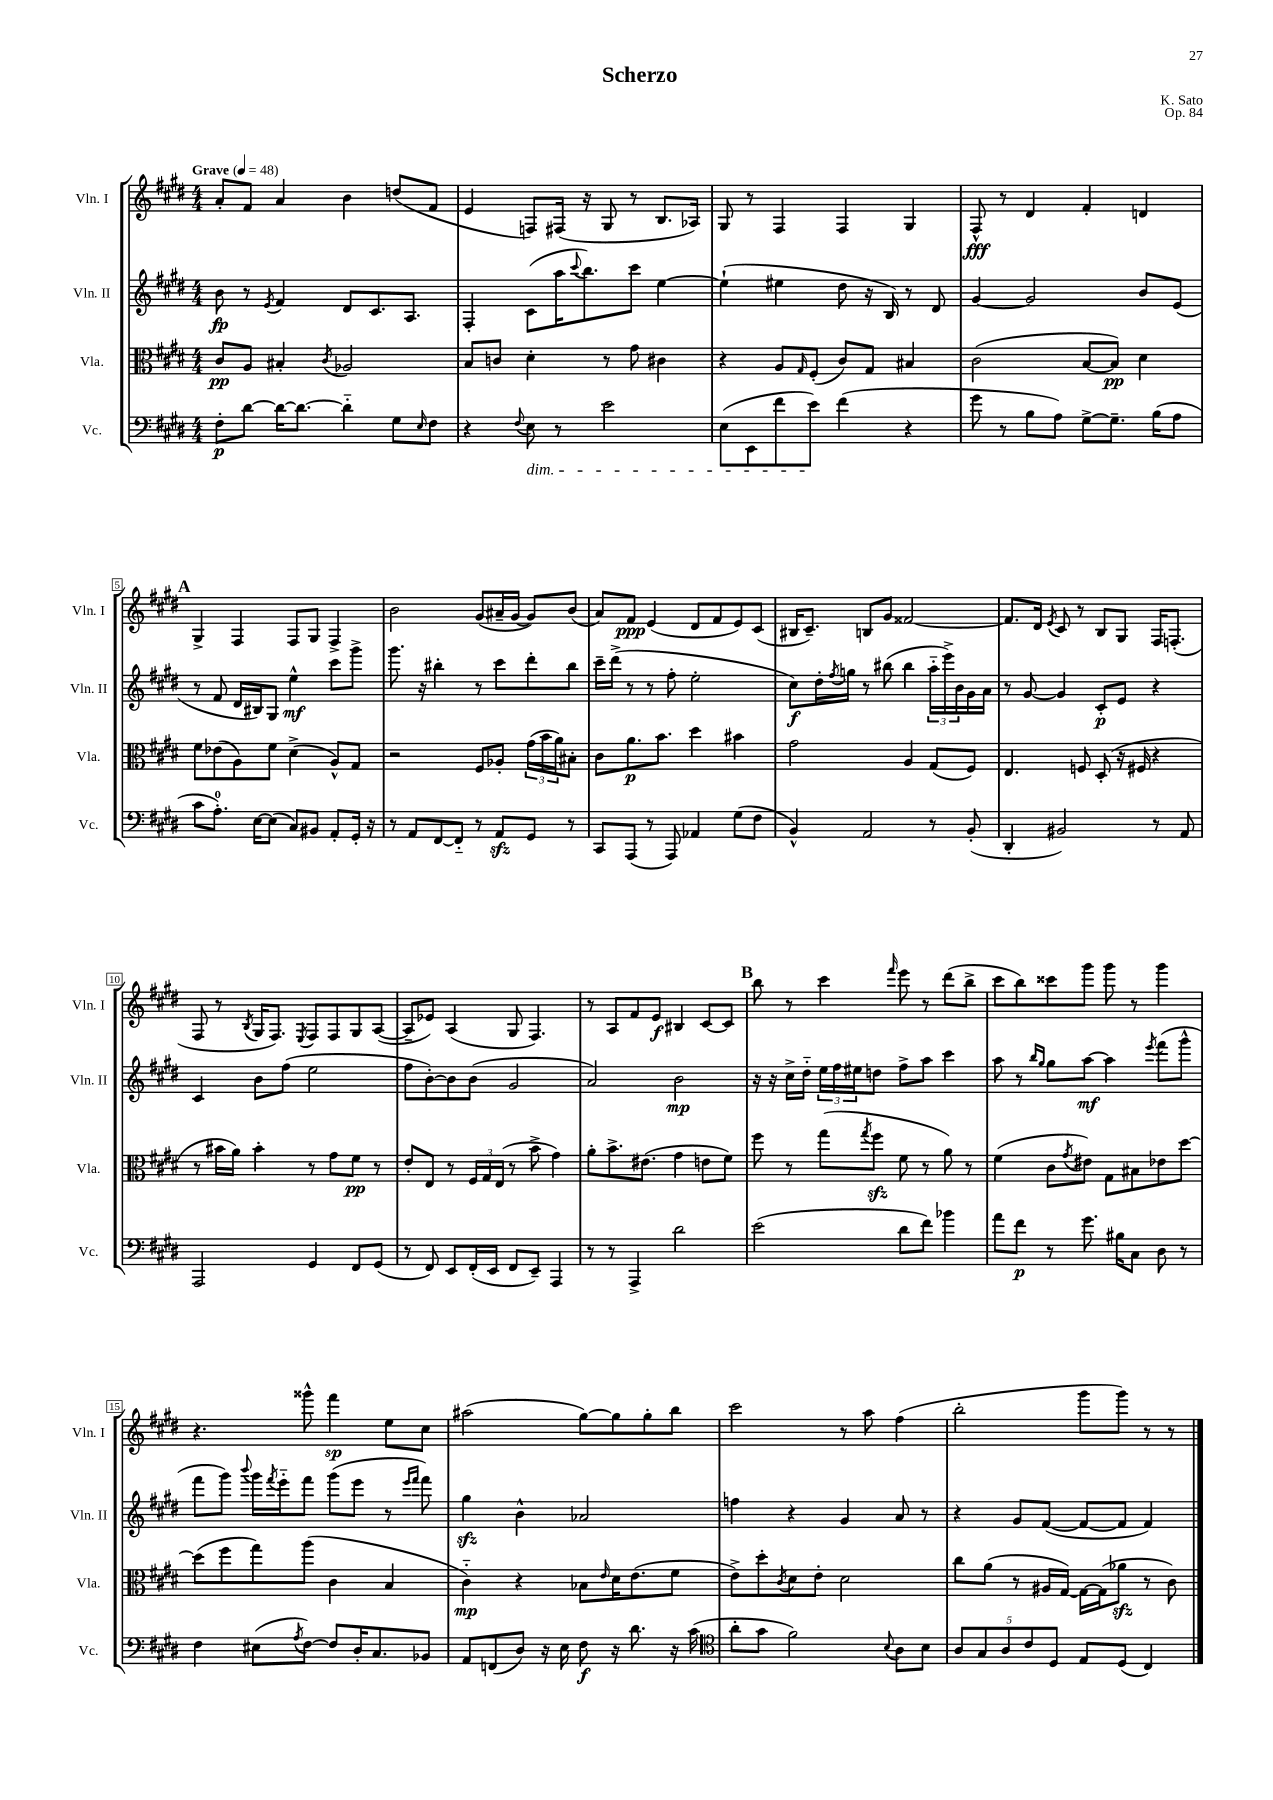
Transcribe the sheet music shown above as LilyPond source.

\header { title = "Scherzo" composer = "K. Sato" opus = "Op. 84" }
<<
\new StaffGroup <<
\new Staff = "s0" \with { instrumentName = "Vln. I" shortInstrumentName = "Vln. I" } {
    \clef treble \key e \major \numericTimeSignature \time 4/4 \tempo "Grave" 4 = 48
    a'8-. fis'8 a'4 b'4 d''8( fis'8 |
    e'4 f8) fis16( r16 gis8 r8 b8. aes16) |
    gis8 r8 fis4 fis4 gis4 |
    fis8-^\fff r8 dis'4 fis'4-. d'4 |
    \mark \markup { \bold "A" } gis4-> fis4 fis8 gis8 fis4-> |
    b'2 gis'8( ais'16-- gis'16~ gis'8) b'8( |
    a'8) fis'8\ppp e'4( dis'8 fis'8 e'8) cis'8( |
    bis16 cis'8.--) b8 gis'8 fisis'2~ |
    fisis'8. dis'16 \acciaccatura { e'8 } cis'8 r8 b8 gis8 fis16 f8.-.( |
    fis8 r8 \acciaccatura { b8 } gis16 fis8.) \acciaccatura { e8 } fis8 fis8 gis8 a8~( |
    a8-- ees'8) a4( gis8 fis4.) |
    r8 a8 fis'8 e'8\f bis4 cis'8~ cis'8 |
    \mark \markup { \bold "B" } b''8 r8 cis'''4 \grace { fis'''16 } e'''8 r8 dis'''8( b''8-> |
    cis'''8 b''8) cisis'''8 gis'''8 gis'''8 r8 gis'''4 |
    r4. gisis'''8-^ fis'''4\sp e''8 cis''8 |
    ais''2( gis''8~) gis''8 gis''8-. b''8 |
    cis'''2 r8 a''8 fis''4( |
    b''2-. gis'''8 gis'''8) r8 r8 \bar "|." |
}
\new Staff = "s1" \with { instrumentName = "Vln. II" shortInstrumentName = "Vln. II" } {
    \clef treble \key e \major \numericTimeSignature \time 4/4
    b'8\fp r8 \acciaccatura { e'8 } fis'4 dis'8 cis'8. a8. |
    fis4-. cis'8( a''16 \appoggiatura { cis'''8 } b''8.) cis'''8 e''4~ |
    e''4-!( eis''4 dis''8 r16 b16) r8 dis'8 |
    gis'4~ gis'2 b'8 e'8( |
    \mark \markup { \bold "A" } r8 fis'8 dis'16 bis16) gis8 e''4-^\mf cis'''8 gis'''8-> |
    gis'''8. r16 bis''4-. r8 cis'''8 dis'''8-. bis''8 |
    cis'''16-- dis'''16->( r8 r8 fis''8-. e''2-. |
    cis''8\f) dis''16-. \acciaccatura { fis''8 } g''16 r8 bis''8( bis''4 \tuplet 3/2 { a''16-_ e'''16->) b'16 } gis'16 a'16 |
    r8 gis'8~ gis'4 cis'8-.\p e'8 r4 |
    cis'4 b'8 fis''8( e''2 |
    fis''8 b'8~-.) b'8 b'8( gis'2 |
    a'2) b'2\mp |
    \mark \markup { \bold "B" } r16 r16 cis''16-> dis''16-_ \tuplet 3/2 { e''16 fis''16 eis''16 } d''8 fis''8-> a''8 cis'''4 |
    a''8 r8 \grace { b''16 gis''16 } gis''8 a''8~\mf a''4 \acciaccatura { e'''8 } fis'''8( gis'''8-^ |
    fis'''8 gis'''8) \appoggiatura { b'''8 } gis'''16 \acciaccatura { fis'''8 } e'''16-_ fis'''8 gis'''8( e'''8 r8 \grace { e'''16 fis'''16 } fis'''8) |
    gis''4\sfz b'4-^ aes'2 |
    f''4 r4 gis'4 a'8 r8 |
    r4 gis'8 fis'8~( fis'8~ fis'8 fis'4) \bar "|." |
}
\new Staff = "s2" \with { instrumentName = "Vla." shortInstrumentName = "Vla." } {
    \clef alto \key e \major \numericTimeSignature \time 4/4
    cis'8\pp a8 bis4-. \acciaccatura { cis'8 } aes2 |
    b8 c'8 dis'4-. r8 gis'8 cis'4 |
    r4 a8 \grace { gis16 } fis8-.( cis'8) gis8 bis4 |
    cis'2( b8~ b8\pp) dis'4 |
    \mark \markup { \bold "A" } fis'8 ees'8( a8) fis'8 dis'4->( a8-^) gis8 |
    r2 fis8 aes8-. \tuplet 3/2 { gis'16( b'16 a'16) } bis8-. |
    cis'8 a'8.\p b'8. dis''4 bis'4 |
    gis'2 a4 gis8( fis8) |
    e4. f8 dis8-.( r16 fis16 r4 |
    r8 bis'16 a'16) bis'4-. r8 gis'8 fis'8\pp r8 |
    e'8-. e8 r8 \tuplet 3/2 { fis16 gis16 e16( } r8 b'8-> gis'4) |
    a'8-. b'8.-> eis'8.( gis'4 e'8 fis'8) |
    \mark \markup { \bold "B" } fis''8 r8 gis''8( \acciaccatura { gis''8 } fis''8\sfz fis'8 r8 a'8) r8 |
    fis'4( cis'8 \acciaccatura { gis'8 } eis'8) gis8 bis8 ees'8 dis''8~ |
    dis''8( fis''8 gis''8) a''8( cis'4 b4 |
    cis'4-_\mp) r4 bes8 \grace { e'16 } dis'16 e'8.( fis'8 |
    e'8->) dis''8-. \acciaccatura { cis'8 } dis'8 e'8-. dis'2 |
    cis''8 a'8( r8 ais16 gis16~) gis16~ gis16( aes'8\sfz r8 cis'8) \bar "|." |
}
\new Staff = "s3" \with { instrumentName = "Vc." shortInstrumentName = "Vc." } {
    \clef bass \key e \major \numericTimeSignature \time 4/4
    fis8-.\p dis'8~ dis'16~ dis'8.~ dis'4-_ gis8 \grace { e16 } fis8 |
    r4 \appoggiatura { fis8 } e8\dim r8 e'2 |
    e8( e,8 fis'8 e'8\!) fis'4( r4 |
    gis'8 r8 b8 a8) gis8~-> gis8.-- b16( a8 |
    \mark \markup { \bold "A" } cis'8 a8.-0-.) e16~ e8( cis8) bis,8 a,8-. gis,16-. r16 |
    r8 a,8 fis,8~ fis,8-_ r8 a,8\sfz gis,8 r8 |
    cis,8 a,,8( r8 a,,8) aes,4 gis8( fis8 |
    b,4-^) a,2 r8 b,8-.( |
    dis,4-. bis,2) r8 a,8 |
    a,,2 gis,4 fis,8 gis,8( |
    r8 fis,8) e,8 fis,16-.( e,16 fis,8 e,8--) a,,4 |
    r8 r8 a,,4-> dis'2 |
    \mark \markup { \bold "B" } e'2( dis'8 fis'8) bes'4 |
    a'8 fis'8\p r8 gis'8. bis16 cis8 dis8 r8 |
    fis4 eis8( \acciaccatura { a8 } fis8~) fis8 dis16-. cis8. bes,8 |
    a,8 f,8( dis8) r16 e16 fis8\f r16 dis'8. r16 cis'16( |
    \clef tenor a'8-. gis'8 fis'2) \appoggiatura { b8 } a8 b8 |
    \tuplet 5/4 { a8 gis8 a8 cis'8 dis8 } e8 dis8( cis4) \bar "|." |
}
>>
>>
\layout { \context { \Score \override BarNumber.stencil = #(make-stencil-boxer 0.1 0.3 ly:text-interface::print) } }
